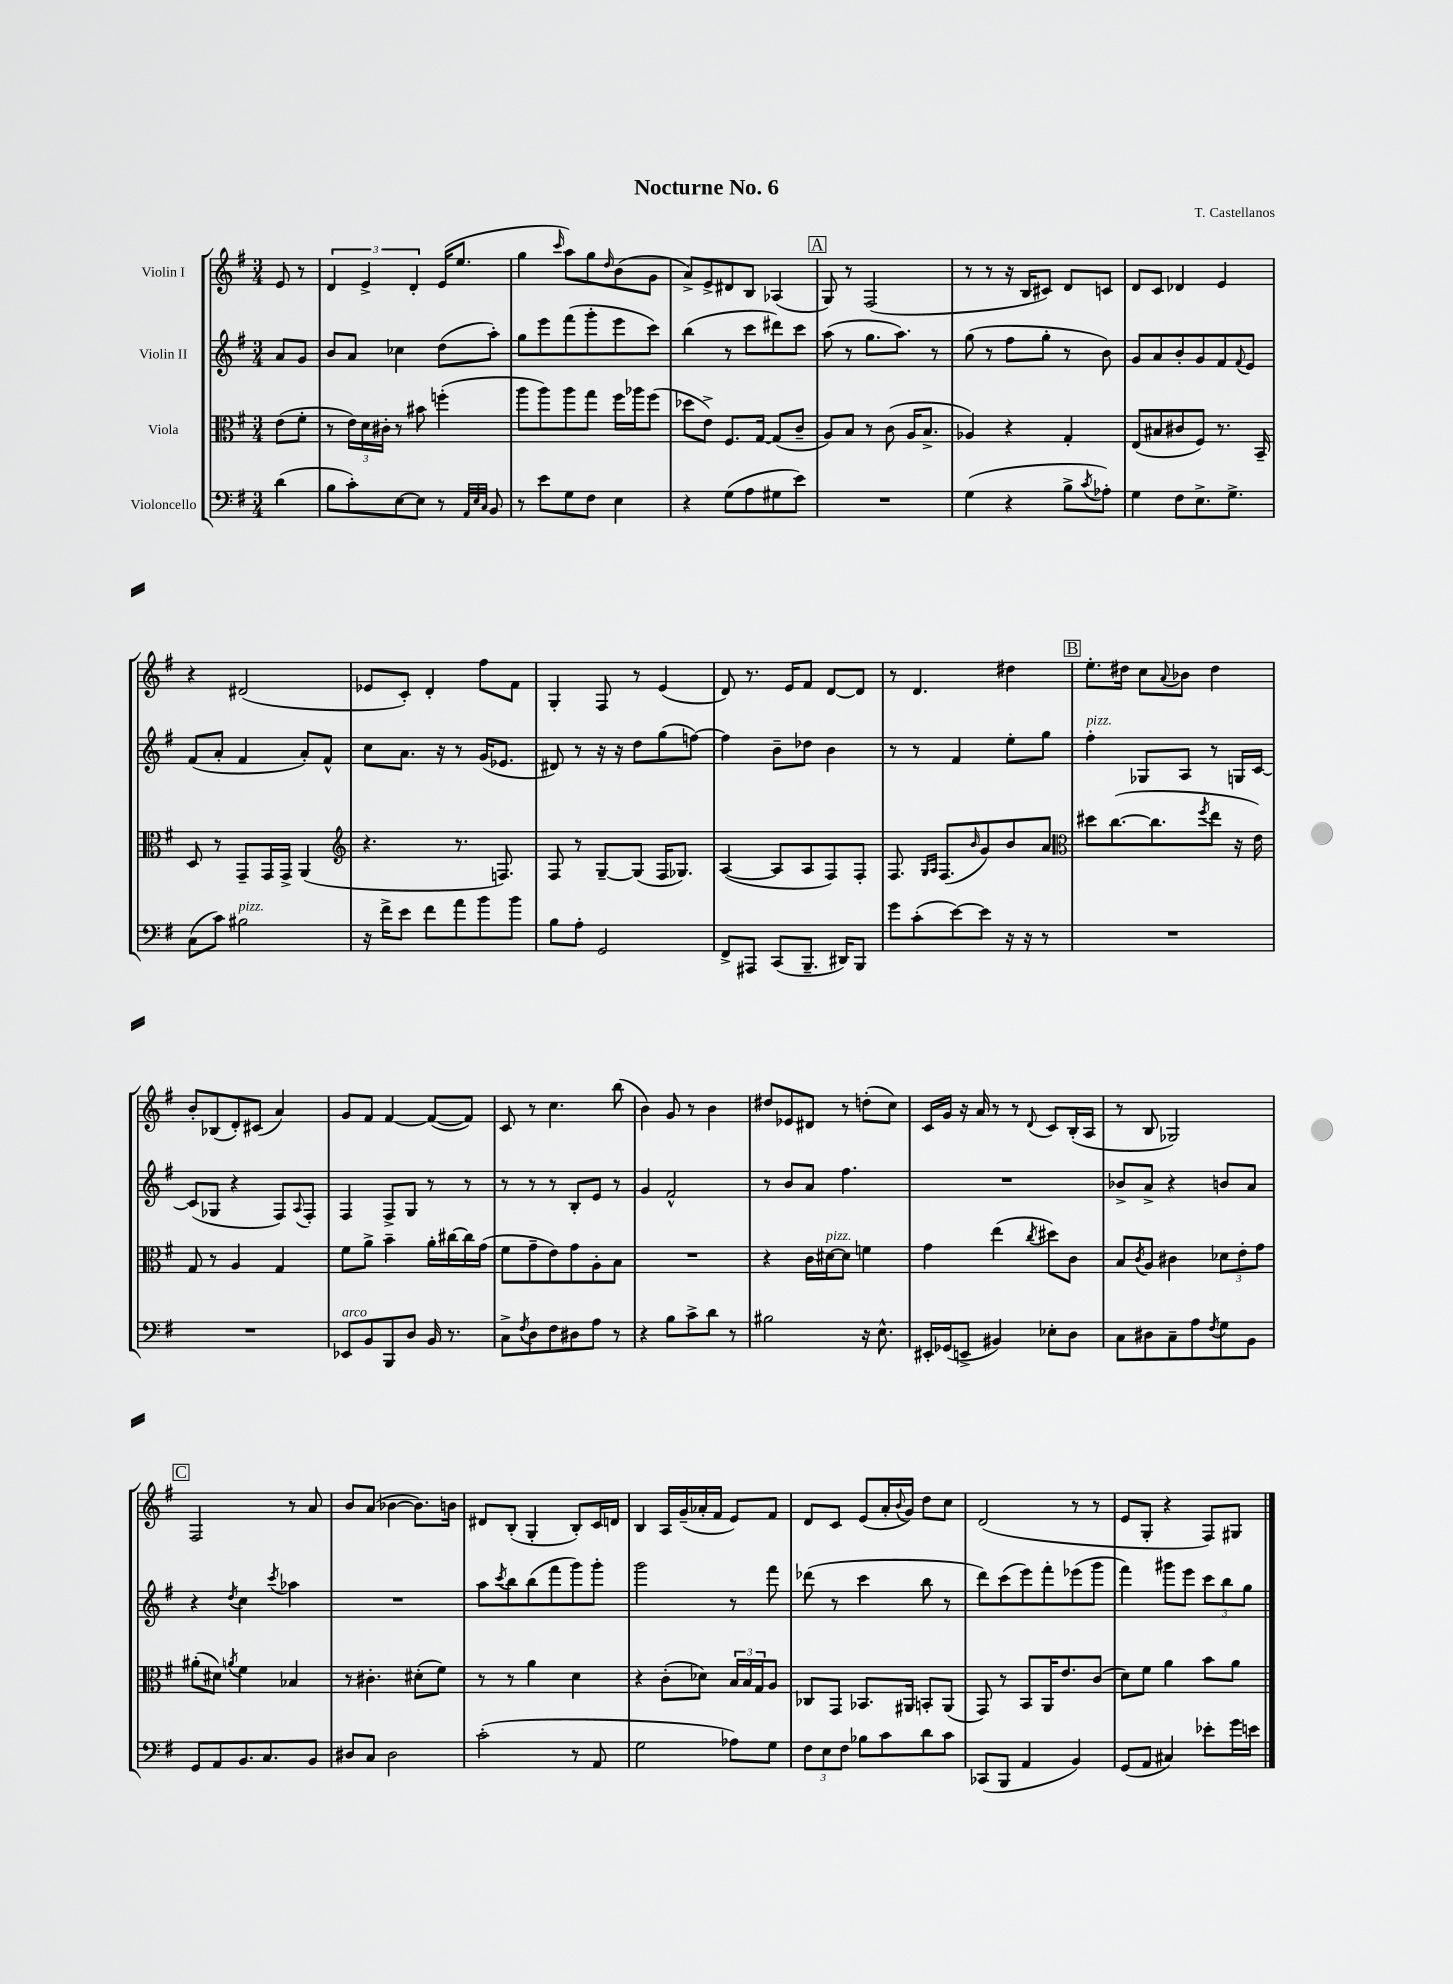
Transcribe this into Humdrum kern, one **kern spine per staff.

**kern	**kern	**kern	**kern
*part4	*part3	*part2	*part1
*staff4	*staff3	*staff2	*staff1
*I"Violoncello	*I"Viola	*I"Violin II	*I"Violin I
*clefF4	*clefC3	*clefG2	*clefG2
*k[f#]	*k[f#]	*k[f#]	*k[f#]
*M3/4	*M3/4	*M3/4	*M3/4
=	=	=	=
(4d\	(8e\L	8a/L	8e/
.	8f#'\J	8g/J	8r
=1	=1	=1	=1
8B\L	8r	8b/L	6d/
8c'\)	24e\LL)	8a/J	.
.	24d\	.	6e^/
.	24c#X'\JJ	.	.
[8E\	8r	4cc-X\	.
.	.	.	6d'/
8E\J]	8b#X\	.	.
8r	(4ffn'\	(8dd\L	(16e/KL
.	.	.	8.ee/J
32qqAA/LLL	.	.	.
32qqE/	.	.	.
32qqC/JJJ	.	.	.
8BB/	.	8aa'\J)	.
=2	=2	=2	=2
8r	8aa\L	8gg\L	4gg\
8e\L	8aa\)	8eee\	.
.	.	.	16qqccc/
8G\	8aa\	(8fff#\	8aa\L)
8F#\J	8gg\J	8ggg'\	8gg\
.	.	.	16qqdd/
4E\	16ff#\LL	8eee\	(8b\
.	16aa-X\J	.	.
.	(8ff#\J	8ccc\J)	8g\J
=3	=3	=3	=3
4r	8dd-X\L	(4bb\	8a^/L)
.	8e^\J)	.	8e^/
(8G\L	8.F#/L	8r	8d#X/
8A\	.	8ccc\L	8B/J
.	[16G/Jk	.	.
8G#X\	(8G/L]	8ddd#X\)	(4A-X/
8e\J)	8c~/J	8ccc\J	.
!!LO:REH:place=s1:t=A
=4	=4	=4	=4
2.r	8A/L)	(8aa\	8G/)
.	8B/J	8r	8r
.	8r	8.gg\L	(2F#/
.	(8c\	.	.
.	.	8.aa\J)	.
.	16A/KL	.	.
.	8.B^/J	.	.
.	.	8r	.
=5	=5	=5	=5
(4G\	4A-X/)	(8gg\	8r
.	.	8r	8r
4r	4r	8ff#\L	16r
.	.	.	16B/KL
.	.	8gg'\J	8c#X/J)
8B^\L	4G'/	8r	8d/L
8qc/	.	.	.
8A-X'\J)	.	8b\)	8cn/J
=6	=6	=6	=6
4G\	(8E/L	8g/L	8d/L
.	8B#X/	8a/	8c/J
8F#\L	8c#X/	8b'/	4d-X/
8.E^\	8F#/J)	8g/	.
.	8.r	8f#/	4e/
8.G^\J	.	.	.
.	.	8qqf#/	.
.	.	8e/J	.
.	16BB~/	.	.
!!LO:LB:g=z
=7	=7	=7	=7
(8C\L	8D/	(8f#/L	4r
8c\J)	8r	8a'/J	.
!LO:TX:a:i:t=pizz.	!	!	!
2B#X\	8GG~/L	4f#/	(2d#X/
.	16GG/L	.	.
.	16GG^/JJ	.	.
.	(4AA/	8a'/L)	.
.	.	8f#^^/J	.
=8	=8	=8	=8
*	*clefG2	*	*
16r	4.r	8cc\L	8e-X/L
16f#^\KL	.	.	.
8e\J	.	8.a\J	8c'/J)
8f#\L	.	.	4d'/
.	.	16r	.
8a\	8.r	8r	.
8b\	.	(16g/KL	8ff#\L
.	8.Fn/)	8.e-X/J	.
8b\J	.	.	8f#\J
=9	=9	=9	=9
8B\L	8F#/	8d#X/)	4G'/
8A'\J	8r	8r	.
2GG/	[8G~/L	16r	8F#/
.	.	16r	.
.	(8G/J]	8dd\L	8r
.	16F#/KL	(8gg\	(4e/
.	8.G-X/J)	.	.
.	.	[8ffn\J)	.
=10	=10	=10	=10
8FF#^/L	([4A/	4ff\]	8d/)
8AAA#X/J	.	.	8.r
(8CC/L	8A/L]	8b~\L	.
.	.	.	16e/KL
8.BBB~/J	8A/	8dd-X\J	8f#/J
.	8F#/)	4b\	[8d/L
16DD#X/KL)	.	.	.
8BBB/J	8F#'/J	.	8d/J]
=11	=11	=11	=11
8g\L	8.F#/	8r	8r
(8c'\	.	8r	4.d/
.	16qqG/LL	.	.
.	16qqA/JJ	.	.
.	(8.F#/L	.	.
[8e\)	.	4f#/	.
.	16qqb/	.	.
8e\J]	8g/)	.	.
16r	8b/	8ee'\L	4dd#X\
16r	.	.	.
8r	8a/J	8gg\J	.
!!LO:REH:place=s1:t=B
=12	=12	=12	=12
*	*clefC3	*	*
!	!	!LO:TX:a:i:t=pizz.	!
2.r	8dd#X\L	4ff#'\	8.ee'\L
.	([8.cc\	.	.
.	.	.	16dd#X\Jk
.	.	8G-X/L	8cc\L
.	8.cc\]	.	.
.	.	.	8qqa/
.	.	8A/J	8b-X\J
.	8qff#/	.	.
.	8ee\J	8r	4dd#\
.	16r	16Gn/LL	.
.	16e\)	[16c/JJ	.
!!LO:LB:g=z
=13	=13	=13	=13
2.r	8G/	(8c/L]	8b'/L
.	8r	8G-X/J	(8B-X/
.	4A/	4r	8d'/)
.	.	.	(8c#X/J
.	4G/	8F#/L)	4a/)
.	.	8qqA/	.
.	.	8F#'/J	.
=14	=14	=14	=14
!LO:TX:a:i:t=arco	!	!	!
8EE-X/L	8f#\L	4F#/	8g/L
8BB/	8a^\J	.	8f#/J
8BBB/	4b~\	8F#^/L	[4f#/
8D/J	.	8G/J	.
16BB/	16a'\LL	8r	(8f#/L_
8.r	[16cc#X\	.	.
.	16cc#\]	8r	8f#/J])
.	(16g\JJ	.	.
=15	=15	=15	=15
8C^\L	8f#\L	8r	8c/
8qF#/	.	.	.
8D\	8g~\	8r	8r
8F#\	8e\)	8r	4.cc\
8D#X\	8g\	8B'/L	.
8A\J	8A'\	8e/J	.
8r	8B\J	8r	(8bb\
=16	=16	=16	=16
4r	2.r	4g/	4b\)
8B\L	.	2f#^^/	8g/
8c^\	.	.	8r
8d\J	.	.	4b\
8r	.	.	.
=17	=17	=17	=17
2B#X\	4r	8r	8dd#X/L
.	.	8b/L	8e-X/
.	16c\LL	8a/J	8d#X/J
!	!LO:TX:a:i:t=pizz.	!	!
.	[16d#X\J	.	.
.	8d#\J]	4.ff#\	8r
16r	4fn\	.	(8ddn'\L
8.E^^\	.	.	.
.	.	.	8cc\J)
=18	=18	=18	=18
16EE#X'/LL	4g\	2.r	16c/LL
(16GG-X/J	.	.	16g/JJ
8EEn^/J	.	.	16r
.	.	.	16a/
4BB#X/)	(4ee\	.	8r
.	.	.	8r
.	8qcc/	.	8qqd/
8E-X'\L	8dd#X\L)	.	8c/L
8D\J	8c\J	.	(16B'/L
.	.	.	16A/JJ
=19	=19	=19	=19
8C\L	8B/L	8b-X^/L	8r
.	8qc/	.	.
8D#X\	8A/J	8a^/J	8B/
8C~\	4c#X\	4r	2G-X/)
8A\	.	.	.
8qF#/	.	.	.
8G\	12d-X\L	8bn/L	.
.	12e'\	.	.
8BB\J	.	8a/J	.
.	12g\J	.	.
!!LO:LB:g=z
!!LO:REH:place=s1:t=C
=20	=20	=20	=20
8GG/L	(8a#X'\L	4r	2F#/
8AA/	8d#X\J)	.	.
.	8qan/	8qdd/	.
8.BB/	4f#\	4cc\	.
8.C/	.	.	.
.	.	8qccc/	.
.	4B-X/	4aa-X\	8r
8BB/J	.	.	8a/
=21	=21	=21	=21
8D#X/L	8r	2.r	8b/L
8C/J	4.c#X'\	.	(8a/J
2D#\	.	.	[4b-X\
.	(8d#X'\L	.	8.b-\L])
.	8f#\J)	.	.
.	.	.	16bn\Jk
=22	=22	=22	=22
(2c'\	8r	8aa\L	8d#X/L
.	.	8qccc/	.
.	8r	8bb\	(8B'/J
.	4a\	(8bb\	4G'/
.	.	8fff#\	.
8r	4d\	8ggg\)	8B'/L)
8AA/	.	8ggg'\J	16c/L
.	.	.	16dn/JJ
=23	=23	=23	=23
2G\	4r	2ggg\	4B/
.	(8c'\L	.	16A/LL
.	.	.	(16g~/
.	8d-X\J)	.	16a-X'/
.	.	.	16f#/JJ
8A-X\L)	24B/LL	8r	8e/L)
.	24B/	.	.
.	24G/J	.	.
8G\J	8A/J	8fff#\	8f#/J
=24	=24	=24	=24
12F#\L	8C-X/L	(8ddd-X\	8d/L
12E\	.	.	.
.	8GG/J	8r	8c/J
12F#\J	.	.	.
8B-X\L	8.BB-X/L	4ccc\	(8e/L
8c\	.	.	16a'/L
.	.	.	8qqb/
.	16AA#X/Jk	.	16g/JJ)
8d\	8BBn'/L	8bb\	8dd\L
8c\J	(8AA#/J	8r	8cc\J
=25	=25	=25	=25
(8CC-X/L	8GG/)	8ddd\L)	(2d/
8BBB/J	8r	(8ccc\	.
4AA/	8BB/L	8eee\)	.
.	16AA/K	8fff#'\	.
.	8.e/	.	.
4BB/)	.	(8eee-X\	8r
.	(8c/J	8ggg\J	8r
=26	=26	=26	=26
(8GG/L	8d\L)	4fff#\)	8e/L
8AA/J	8f#\J	.	8G'/J
4C#X/)	4a\	8ggg#X\L	4r
.	.	8eee\J	.
8e-X'\L	8b\L	12ccc\L	8F#/L)
.	.	12bb\	.
16g\L	8a\J	.	8G#X/J
.	.	12gg\J	.
16en\JJ	.	.	.
==	==	==	==
*-	*-	*-	*-
